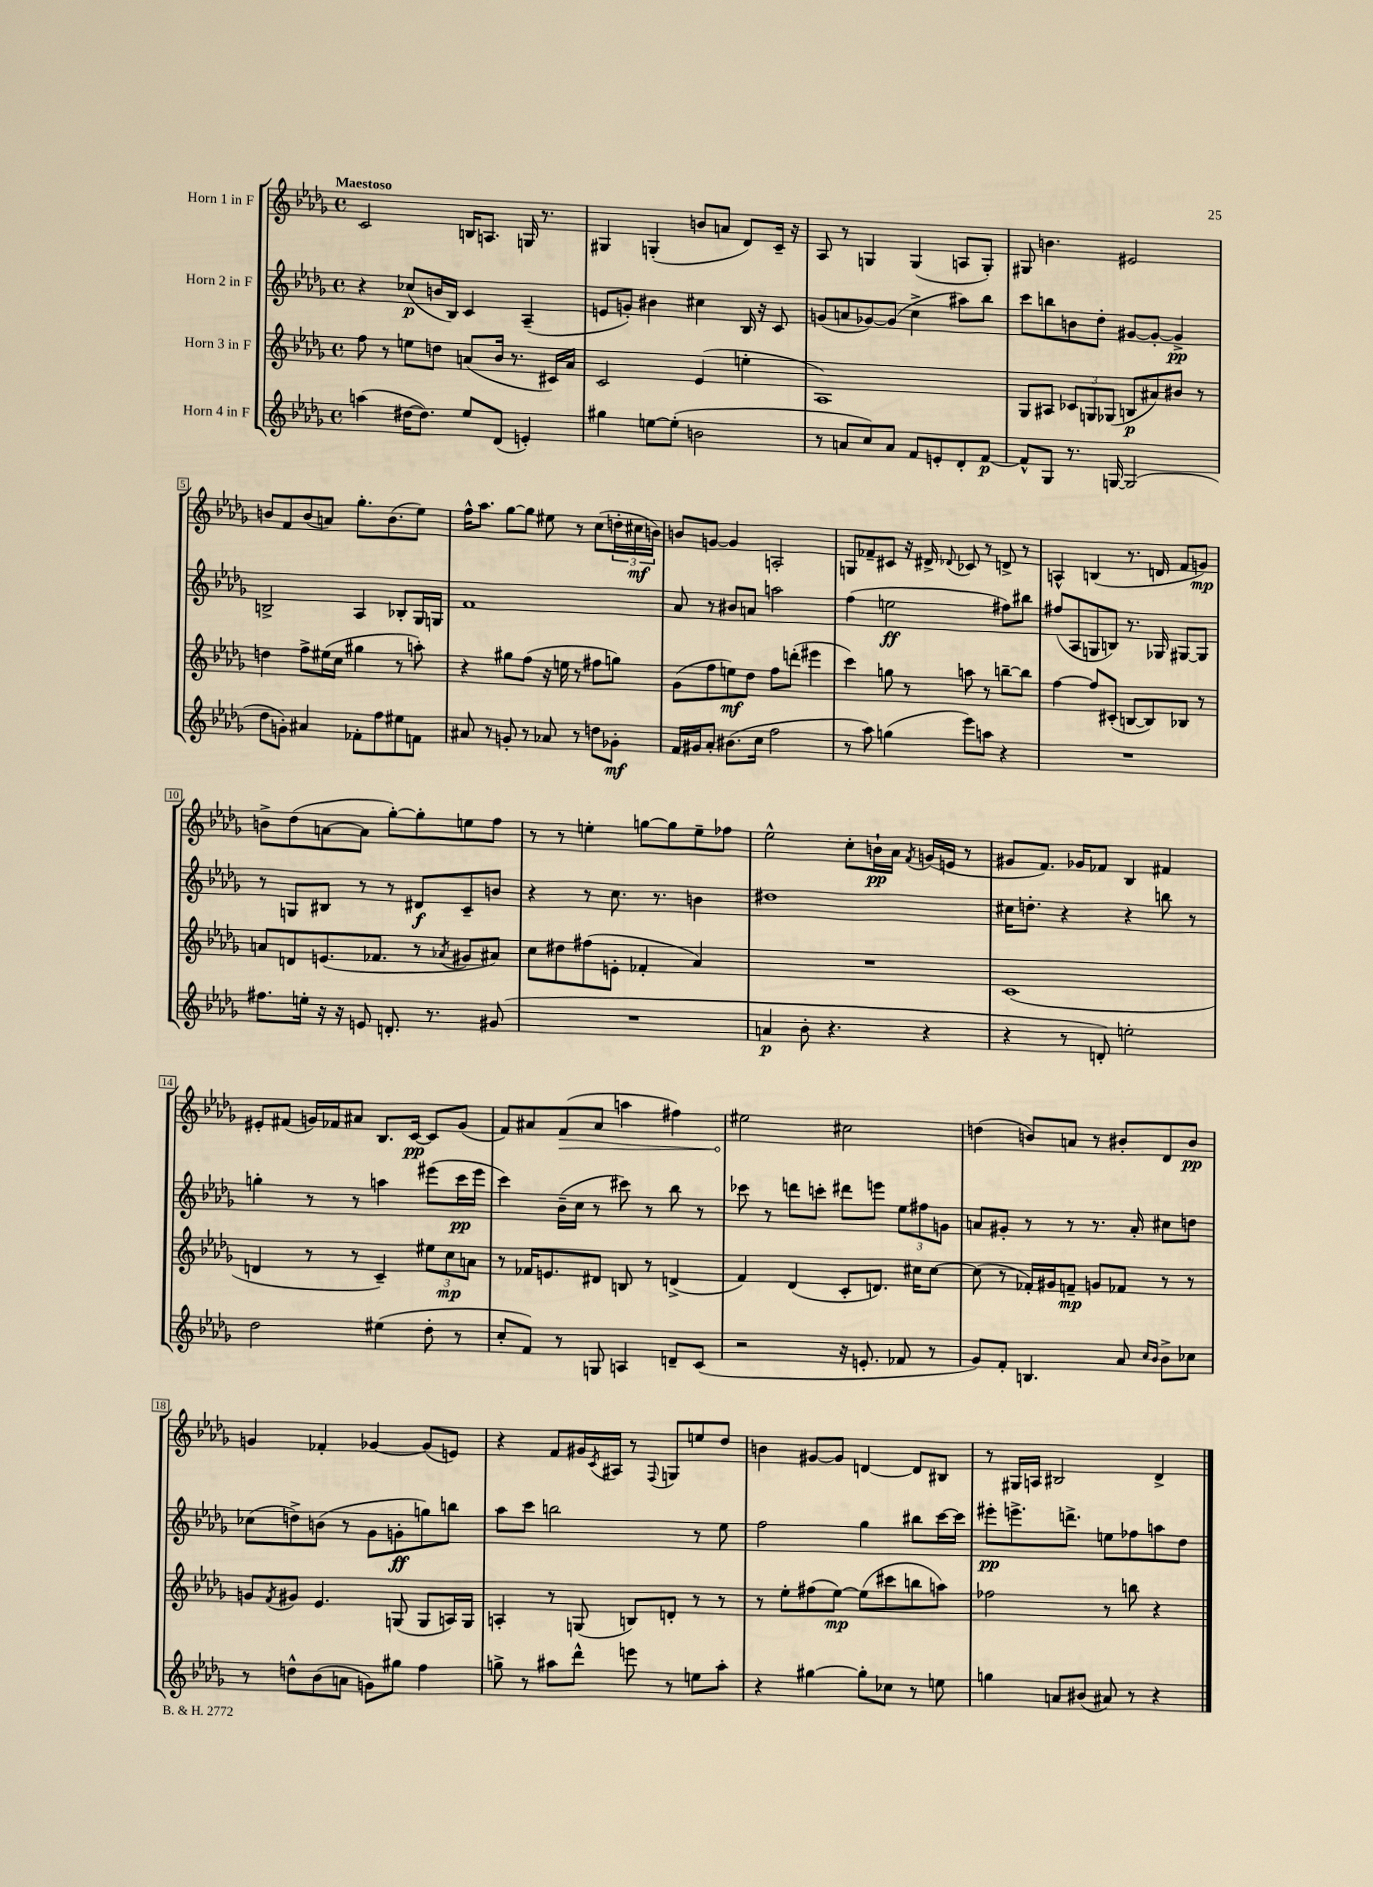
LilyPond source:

<<
\new StaffGroup <<
\new Staff = "s0" \with { instrumentName = "Horn 1 in F" } {
    \clef treble \key des \major \defaultTimeSignature \time 4/4 \tempo "Maestoso"
    c'2 b16 a8. g16 r8. |
    gis4 g4-.( b'8 a'8 des'8) c'16-- r16 |
    aes8 r8 g4 g4( a8 g8-.) |
    gis8 b'4. eis'2 |
    b'8 f'8 b'8( a'8) ges''8.-. b'8.( ees''8) |
    f''16-^ aes''8. ges''8~ ges''8 eis''8 r8 c''8( \tuplet 3/2 { d''16-. cis''16\mf b'16) } |
    b'8 g'8~ g'4 a2-. |
    g8 fes'8-- cis'8 r16 dis'16-> \appoggiatura { des'8 } ces'8 r8 d'8-> r8 |
    a4-^ b4( r8. d'16 f'8 g'8\mp) |
    b'8-> des''8( a'8~ a'8 ges''8~-.) ges''8-. e''8 f''8 |
    r8 r8 e''4-. g''8~ g''8 e''8-- fes''8 |
    ees''2-^ c''8-. b'16-!\pp aes'16 \acciaccatura { f'8 } g'16( e'16 r8 |
    gis'8 f'8.) ges'16 fes'8 bes4 fis'4 |
    eis'8-. fis'8( g'16) fes'16 ais'8 bes8. c'16~\pp c'8 g'8( |
    f'8) ais'8 \once \override Hairpin.circled-tip = ##t f'8\>( ais'8 a''4 fis''4) |
    eis''2\! cis''2 |
    d''4( b'8) a'8 r8 bis'8-. des'8 bis'8\pp |
    g'4 fes'4-. ges'4~ ges'8( e'8) |
    r4 f'8 gis'16 \acciaccatura { c'8 } ais16 r8 \appoggiatura { f8 } g8 e''8 des''8 |
    b'4 gis'8~ gis'8 d'4~ d'8 bis8 |
    r8 gis16 a16 bis2 des'4-> \bar "|." |
}
\new Staff = "s1" \with { instrumentName = "Horn 2 in F" } {
    \clef treble \key des \major \defaultTimeSignature \time 4/4
    r4 ces''8\p( b'16 bes16) c'4 aes4--( |
    e'8 g'8-.) bis'4 cis''4 bes16 r16 c'8 |
    g'8( a'8 ges'8~) ges'8( c''4-> ais''8) bes''8 |
    c'''8 b''8 b'8 des''8-. gis'8~ gis'8~-. gis'4->\pp |
    b2-> aes4 bes8-. ges16 g16 |
    f'1 |
    aes'8 r8 bis'8 a'8 a''2 |
    f''4( e''2\ff fis''8) bis''8 |
    fis''8( aes8 g8 b8) r8. ges16 gis8~ gis8 |
    r8 g8 bis8 r8 r8 dis'8\f c'8-- b'8 |
    r4 r8 c''8. r8. b'4 |
    dis''1 |
    cis''16 d''8.-. r4 r4 b''8 r8 |
    g''4-. r8 r8 a''4 eis'''8( c'''16\pp eis'''16 |
    c'''4) bes'16--( c''16 r8 cis'''8) r8 bes''8 r8 |
    ces'''8 r8 d'''8 c'''8-. dis'''8 e'''8 \tuplet 3/2 { ees''8 fis''8 g'8 } |
    a'8 gis'8-. r8 r8 r8. a'16-. cis''8 d''8 |
    ces''8( d''8->) b'8( r8 ges'8 g'8-.\ff g''8) b''8 |
    aes''8 c'''8 b''2 r8 ees''8 |
    f''2 ges''4 bis''8 c'''16~ c'''16 |
    eis'''8-.\pp e'''8.-> d'''8.-> e''8 fes''8 a''8 des''8 \bar "|." |
}
\new Staff = "s2" \with { instrumentName = "Horn 3 in F" } {
    \clef treble \key des \major \defaultTimeSignature \time 4/4
    f''8 r8 e''8 d''8 a'8( bes'16 r8. cis'16) a'16 |
    c'2 ees'4( e''4-. |
    aes1) |
    ges8 ais8 \tuplet 3/2 { ces'8 g8 ges8( } b8\p ais'8) bis'8 r8 |
    d''4 f''8-> eis''16( c''16 gis''4 r8 a''8-.) |
    r4 gis''8 f''8( r16 e''16 r8 fis''8 g''8) |
    ges'8( f''8 e''8\mf) des''8 f''8 d'''8-.( eis'''4 |
    c'''4) g''8 r8 a''8 r8 b''8~-- b''8 |
    f''4~ f''8 cis'8-.( b8~ b8) bes8 r8 |
    a'8 d'8 e'8.( fes'8. r8 \acciaccatura { aes'8 } gis'8 ais'8) |
    c''8 dis''8 fis''8( e'8-. fes'4-. aes'4) |
    R1 |
    c'1( |
    d'4 r8 r8 c'4--) \tuplet 3/2 { eis''8 c''8\mp a'8 } |
    r8 fes'16 e'8. dis'8 b8 r8 d'4->( |
    f'4) des'4( c'8-. d'8.) cis''16 cis''8~ |
    cis''8( r8 fes'16-.) gis'16 f'8--\mp g'8 fes'8 r8 r8 |
    g'8 \acciaccatura { f'8 } gis'8 ees'4. g8( g8 a16) g16 |
    a4-. r8 g8( b8) d'8-. r8 r8 |
    r8 ees''8-. fis''8( ees''8~\mp) ees''8( cis'''8 b''8 a''8) |
    fes''2 r8 b''8 r4 \bar "|." |
}
\new Staff = "s3" \with { instrumentName = "Horn 4 in F" } {
    \clef treble \key des \major \defaultTimeSignature \time 4/4
    a''4( dis''16~ dis''8.) ees''8 des'8( e'4-.) |
    gis''4 e''8~ e''8-.( b'2 |
    r8 a'8 c''8) a'8 f'8 e'8-. des'8-. f'8~\p |
    f'8-^ ges8 r8. g16~ g2( |
    des''8 g'8-.) ais'4 fes'8-. f''8 eis''8 f'8 |
    ais'8 r8 g'8-. r8 aes'8 r8 d''8 ges'8-.\mf |
    f'16 gis'16 aes'8-. bis'8.( c''16 f''2 |
    r8 aes''8) g''4( ees'''8) a''8 r4 |
    R1 |
    fis''8. e''16-. r16 r16 e'8 d'8.-. r8. gis'8( |
    R1 |
    a'4\p bes'8-. r4. r4 |
    r4 r8 d'8-.) e''2-. |
    des''2 eis''4( des''8-. r8 |
    c''8-. f'8) r8 g8 a4 d'8-- c'8( |
    r2 r16 e'8.-. fes'8 r8 |
    ges'8) f'8-. b4. aes'8 \grace { c''16 bes'16 } bes'8-> ces''8 |
    r8 d''8-^ bes'8( a'8 g'8) gis''8 f''4 |
    g''8-> r8 ais''8 des'''8-^ e'''8 r8 e''8 ais''8-. |
    r4 gis''4~ gis''8-. ces''8 r8 e''8 |
    g''4 a'8 bis'8( ais'8) r8 r4 \bar "|." |
}
>>
>>
\layout { \context { \Score \override BarNumber.stencil = #(make-stencil-boxer 0.1 0.3 ly:text-interface::print) } }
